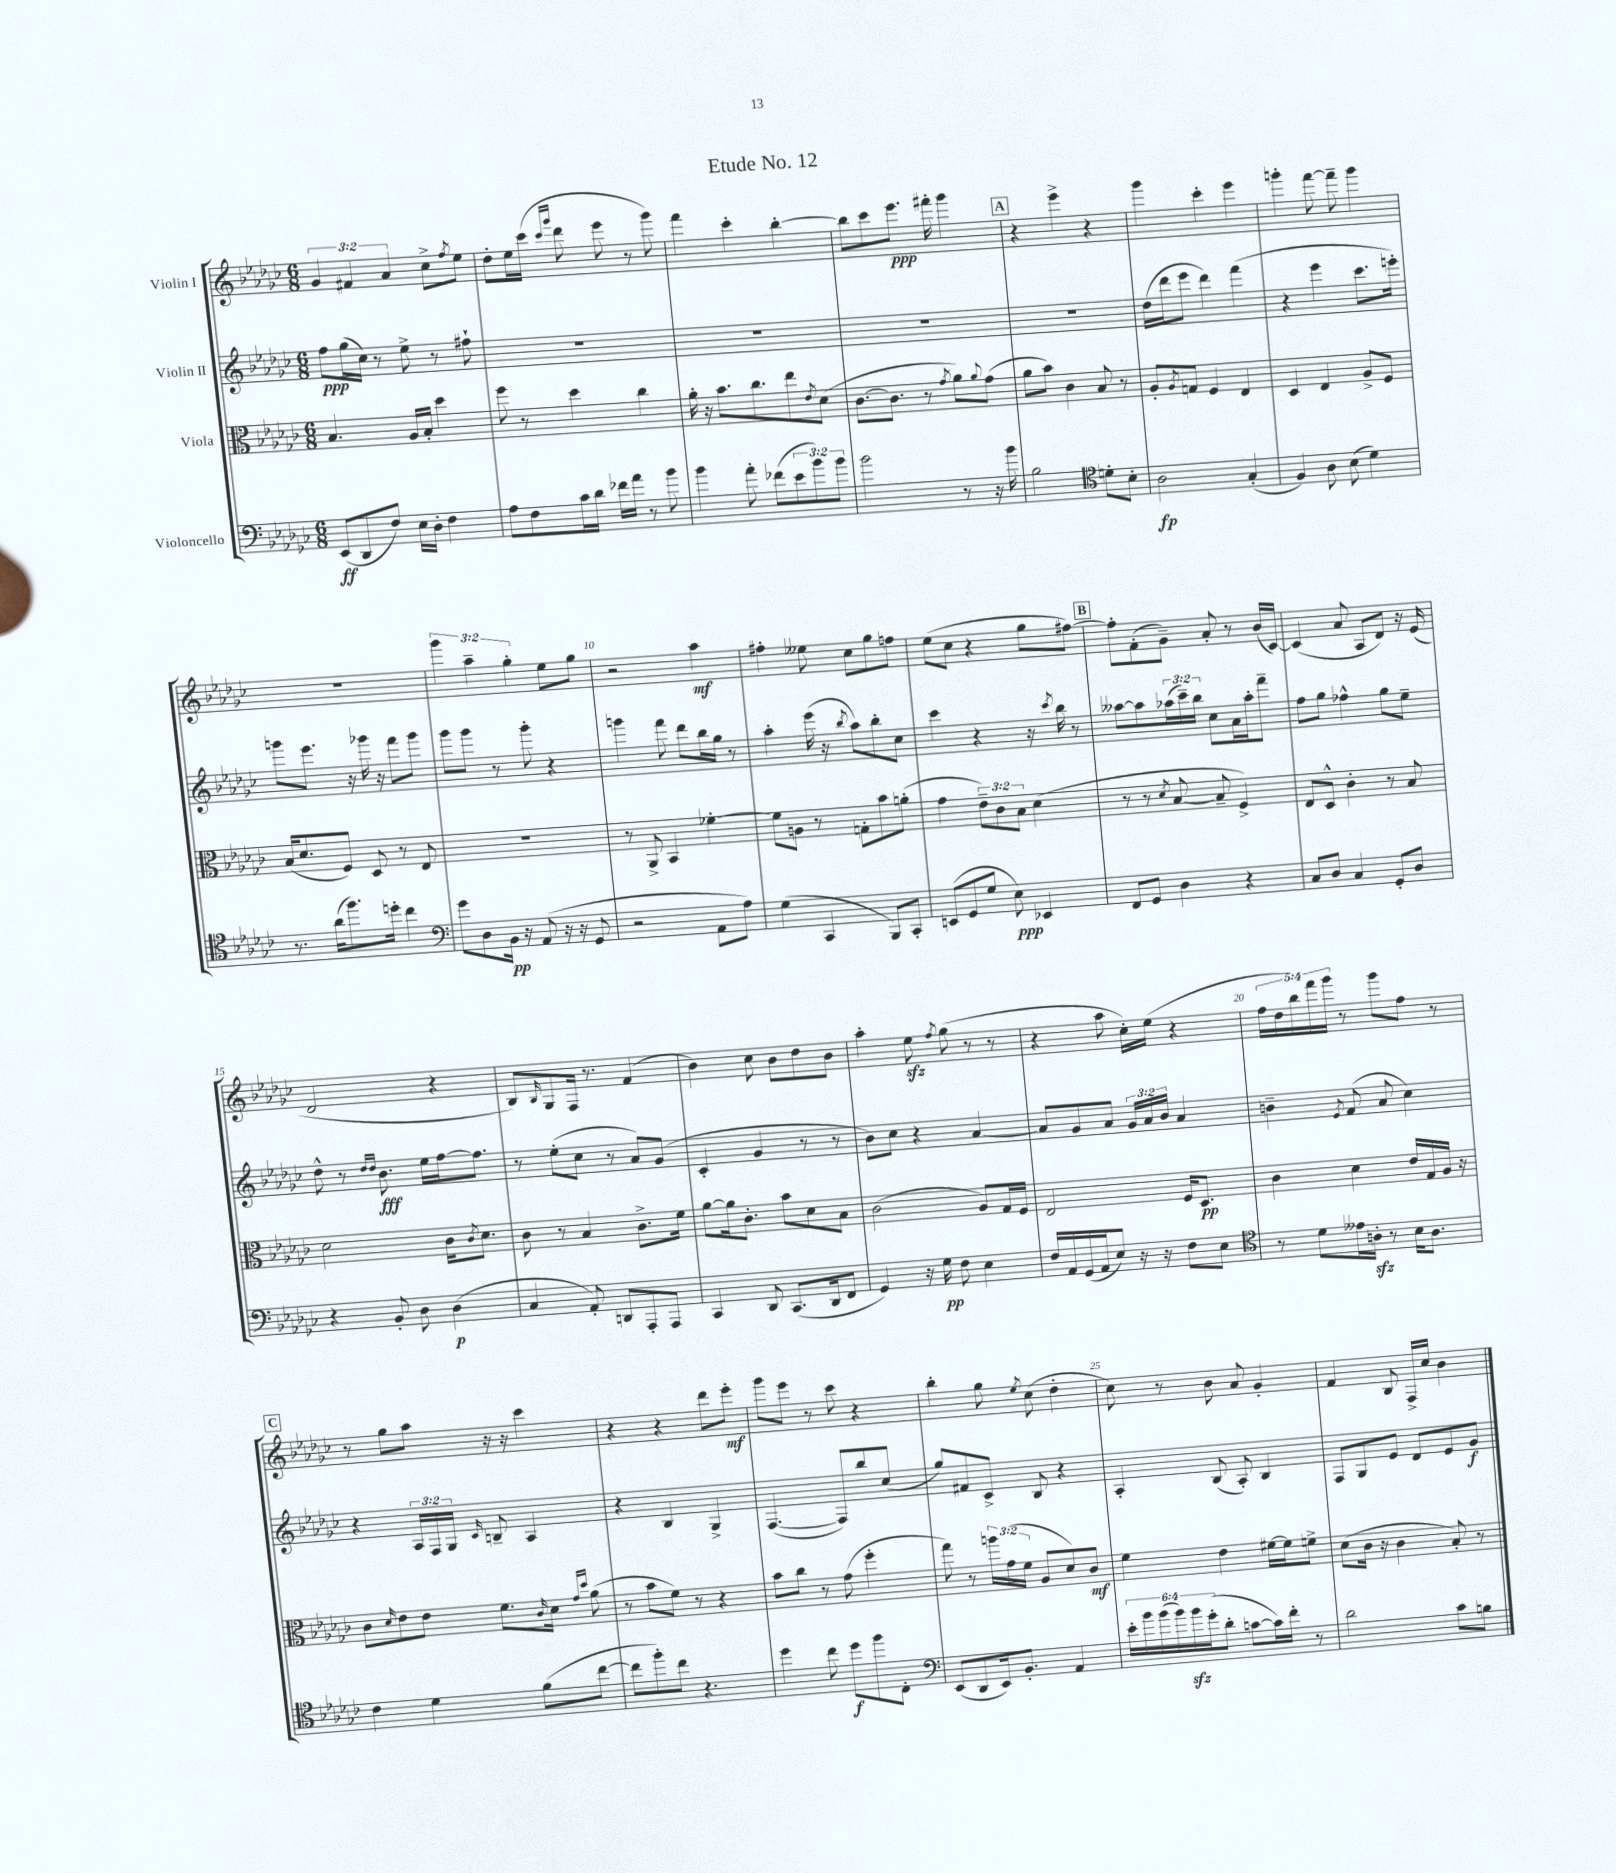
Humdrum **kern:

**kern	**kern	**kern	**kern
*staff4	*staff3	*staff2	*staff1
*clefF4	*clefC3	*clefG2	*clefG2
*k[b-e-a-d-g-c-]	*k[b-e-a-d-g-c-]	*k[b-e-a-d-g-c-]	*k[b-e-a-d-g-c-]
*M6/8	*M6/8	*M6/8	*M6/8
(8EE-/L	4.B-/	8ff\L	6g-/
8DD-/	.	(16gg-\L	.
.	.	.	6f#/
.	.	16cc-\JJ)	.
8F/J)	.	8r	.
.	.	.	6a-/
16E-\LL	16A-/LL	8ee-^\	.
16D-'\JJ	16B-'/JJ	.	.
4F\	4dd-\	8r	8cc-^\L
.	.	.	8qff/
.	.	8ff#`\	8ee-\J
=	=	=	=
8A-\L	8ff\	2.r	8dd-'\L
8F\	8r	.	16ee-\L
.	.	.	(16ccc-\JJ
.	.	.	16qqccc-/LL
.	.	.	16qqggg-/JJ
16c-\L	4dd-\	.	8ddd-\
16d-\JJ	.	.	.
16f-\LL	.	.	8eee-\
16a-\JJ	.	.	.
8r	4cc-\	.	8r
8b-\	.	.	8ggg-\)
=	=	=	=
4b-\	16a-'\	2.r	4fff\
.	16r	.	.
.	8.b-\L	.	.
8a-'\	.	.	4ccc-'\
.	8.cc-\	.	.
(8f-\L	.	.	.
12e-\	8ee-\	.	[4bb-'\
12b-\)	.	.	.
.	8qe-/	.	.
.	(8d-\J	.	.
12b-\J	.	.	.
=	=	=	=
2b-\	[8.c-\L	2.r	8bb-\]L
.	.	.	8ccc-\
.	8.c-\]J	.	.
.	.	.	8.eee-\J
.	8r	.	.
.	.	.	16fff#'\
.	8qg-/	.	.
8r	8a-\L)	.	4ggg-\
.	8qqa-/	.	.
16r	(8g-\J	.	.
16b-\	.	.	.
=	=	=	=
2B-\	8a-\L	2.r	4r
.	8b-\J)	.	.
.	4c-\	.	4eee-^\
*clefC4	*	*	*
8d'\L	8B-/	.	4r
8B-'\J	8r	.	.
=	=	=	=
2A-\	8A-'/L	(16dd-\LL	4ggg-\
.	.	16ddd-\J	.
.	8qA-/	.	.
.	8G/J	8eee-\J	.
.	4F/	4ddd-\)	4ccc-'\
(4G-'/	4E-/	(4fff\	4eee-\
=	=	=	=
4F/)	4D-/	4r	4ggg'\
8A-\	4E-/	4eee-\	[8fff\
(8B-\	.	.	8fff~\]
4d-\)	8A-^/L	8.ccc-\L	4ggg\
.	8F/J	.	.
.	.	16eee'\Jk)	.
=	=	=	=
8.r	(16B-/LK	8ggg\L	2.r
.	8.d-/	.	.
.	.	8.eee-\J	.
(16a-\LK	.	.	.
8.ff\)	8F/J)	.	.
.	.	16r	.
.	8D-/	16ggg-\	.
16dd'\Jk	.	16r	.
4cc-\	8r	8fff\L	.
.	8E-/	8ggg-\J	.
=	=	=	=
*clefF4	*	*	*
8g-\L	2.r	8ggg-\L	6ggg-\
8D-\	.	8ggg-\J	.
.	.	.	6aa-~\
16BB-\Jk	.	8r	.
16r	.	.	.
.	.	.	6gg-'\
(8AA-/	.	8ggg-'\	.
16r	.	4r	8ee-\L
16r	.	.	.
8GG-/	.	.	8gg-\J
=	=	=	=
2r	8r	4ggg\	2r
.	8AA-^/	.	.
.	4BB-/	8fff\	.
.	.	8ddd-\L	.
8AA-\L	[4f-'\	16bb-\L	4aa-\
.	.	16gg-\JJ	.
8A-\J)	.	8r	.
=	=	=	=
(4G-\	8f-\]L	4aa-'\	4ff#'\
.	8A\J	.	.
4CC-/	8r	(16eee-\	8ee--\
.	.	16r	.
.	.	8qbb-/	.
.	8G'\L	8aa-\L)	8cc-\L
8BBB-/L)	8b-\	8bb-'\	8gg-\
8CC-'/J	(8a'\J	8cc-\J	8ff\J
=	=	=	=
(8EE/L	4g-\	4ccc-\	(8ee-\L
8GG-/	.	.	8cc-\J
8G-/J	12e-~\L)	4r	4r
.	12c-\	.	.
8E-\)	.	.	.
.	12B-\J	.	.
4EE-/	(4d-\	16r	8gg-\L
.	.	8qccc-/	.
.	.	16bb-\	.
.	.	8r	[8ff#\J)
=	=	=	=
8FF/L	8r	[8aa--\L	8ff#'\]L
8GG-/J	8r	8aa--\]	(8f'\
.	8qd-/	.	.
4D-\	[8B-/	(24aa-\L	8g-~\J)
.	.	24ccc-~\)	.
.	.	24bb-\JJ	.
.	8B-~/]	8cc-\L	8a-'/
4r	4F^/)	16a-\L	8r
.	.	16aa-'\J	.
.	.	8fff~\J	(16b-/LL
.	.	.	[16c-/JJ)
=	=	=	=
8C-/L	8E-/L	8ff\L	(4c-/]
8D-/J	8D-^^/J	8gg-\J	.
4C-/	4c-'\	4ff-^^\	8a-/
.	.	.	8A-/L
8GG-'/L	8r	8gg-\L	8d-/J)
8D-/J	8B-/	8ee-~\J	16r
.	.	.	(16e-/
=	=	=	=
4r	2d-\	8dd-^^\	2d-/
.	.	8r	.
.	.	16qqdd-/LL	.
.	.	16qqdd-/JJ	.
8BB-'/	.	8.b-\	.
8D-\	.	.	.
.	.	16ee-\LL	.
(4D-\	16c-\LK	[16ff\J	4r
.	8qc-/	.	.
.	8.d-\J	8.ff\]J	.
=	=	=	=
4C-/	8c-\	8r	8B-/L)
.	.	.	16qqB-/
.	8r	(8ee-'\L	8G-/
8AA-'/)	4B-/	8cc-\J	16F/Jk
.	.	.	8.r
8DD/L	.	8r	.
8AAA-'/	8.c-^\L	8a-/L)	(4f/
8AAA-/J	.	(8g-/J	.
.	16f\Jk	.	.
=	=	=	=
4CC-/	[8a-\L	4c-'/	4b-\)
.	16a-\]k	.	.
.	8.c-'\J	.	.
8DD-/	.	4g-/	8cc-\
(8.CC-/L	8b-\L	.	8b-\L
.	8d-\	8r	8dd-\
16DD-/k	.	.	.
8FF/J	8B-\J	8r	8b-\J
=	=	=	=
4GG-/)	(2c-\	8b-\L)	4aa-'\
.	.	8cc-\J	.
16r	.	4r	8ee-\
16G-\	.	.	.
.	.	.	8qff/
8F\	.	.	(8gg-\
4E-\	8A-/L)	[4a-/	8r
.	16G-/L	.	8r
.	16F/JJ	.	.
=	=	=	=
16F/LL	2E-/	8a-/]L	4r
16AA-/	.	.	.
(16GG-/	.	8g-/	.
16AA-/J	.	.	.
8E-/J)	.	8a-/J	8aa-\
16r	.	24g-/LL	16cc-'\LL)
.	.	24a-/	.
16r	.	.	(16ee-\JJ
.	.	24b-/JJ	.
8F\L	16F/LK	4a-/	4r
.	8.D-/J	.	.
8E-\J	.	.	.
=	=	=	=
*clefC4	*	*	*
8r	4c-\	4b~\	20ff\LL
.	.	.	20dd-\
.	.	.	20bb-\)
8d-\L	.	.	.
.	.	.	20fff\
.	.	.	20ggg-\JJ
.	.	8qe-/	.
16e--\L	4d-\	(8f/	8r
16A'\JJ	.	.	.
8r	.	8a-/	8ggg-\L
16B-\LK	16e-/LL	4cc-\)	8ff\J
8.A\J	16G-/	.	.
.	16A-/JJ	.	8r
.	16r	.	.
=	=	=	=
4c-\	8c-\L	4r	8r
.	16qqd-/	.	.
.	8e-\	.	8gg-\L
4d-\	8e-\J	24A-/LL	8aa-\J
.	.	24F/	.
.	.	24G-/JJ	.
.	.	16qqc-/	.
.	8.f\L	8B~/	16r
.	.	.	16r
(8f\L	.	4A-/	4ccc-\
.	16qqc-/	.	.
.	16d-\Jk	.	.
.	16qqg-/LL	.	.
.	16qqdd-/JJ	.	.
[8cc-\J	(8a-\	.	.
=	=	=	=
8cc-\]L	8r	4r	4r
8ff'\)	8b-\L	.	.
8cc-\J	8f\J)	4B-/	4r
4.r	8r	.	.
.	4r	4G-^/	8ddd-\L
.	.	.	8eee-'\J
=	=	=	=
4dd-\	8b-\L	([4.F/	8ggg-\L
.	8cc-\J	.	8eee-\J
8cc-\	8r	.	8r
8dd-\L	(8g-\	8F/]L)	8ccc-\
8ff\	4ff'\	8bb-/	4r
8C-'\J	.	(8cc-/J	.
=	=	=	=
*clefF4	*	*	*
(8EE-/L	8gg-\)	8gg-/L)	4bb-'\
8DD-/	8r	8f#/	.
16EE-/k)	24aa\LL	8c-^/J	8gg-\
.	(24g-\	.	.
8.BB-'/J	.	.	.
.	24f\JJ	.	.
.	.	.	8qee-/
.	8A-/L	8B-/	(8cc-\
4AA-/	8d-/)	4r	4dd-'\
.	8c-/J	.	.
=	=	=	=
24e-'\LL	4f\	4A-'/	8cc-\)
24b-\	.	.	.
(24b-\	.	.	.
24b-\)	.	.	8r
24b-\	.	.	.
(24g-'\J	.	.	.
8d-'\J	4e-\	(8B-/	8b-\
[8c\L	.	8A-'/)	8a-/
16c\]L)	[16f#\LL	4B-/	4g-'/
16f'\JJ	16f#\]J	.	.
8r	8f^\J	.	.
=	=	=	=
2d-\	(8d-\L	8F/L	4f/
.	16c-\Jk	8G-/	.
.	16r	.	.
.	4c-\	8e-/J	8B-/
.	.	8d-/L	16F^/LL
.	.	.	16cc-/JJ
8c-\L	8B-'/)	8e-/	4b-\
8B\J	8r	8g-/J	.
==	==	==	==
*-	*-	*-	*-
